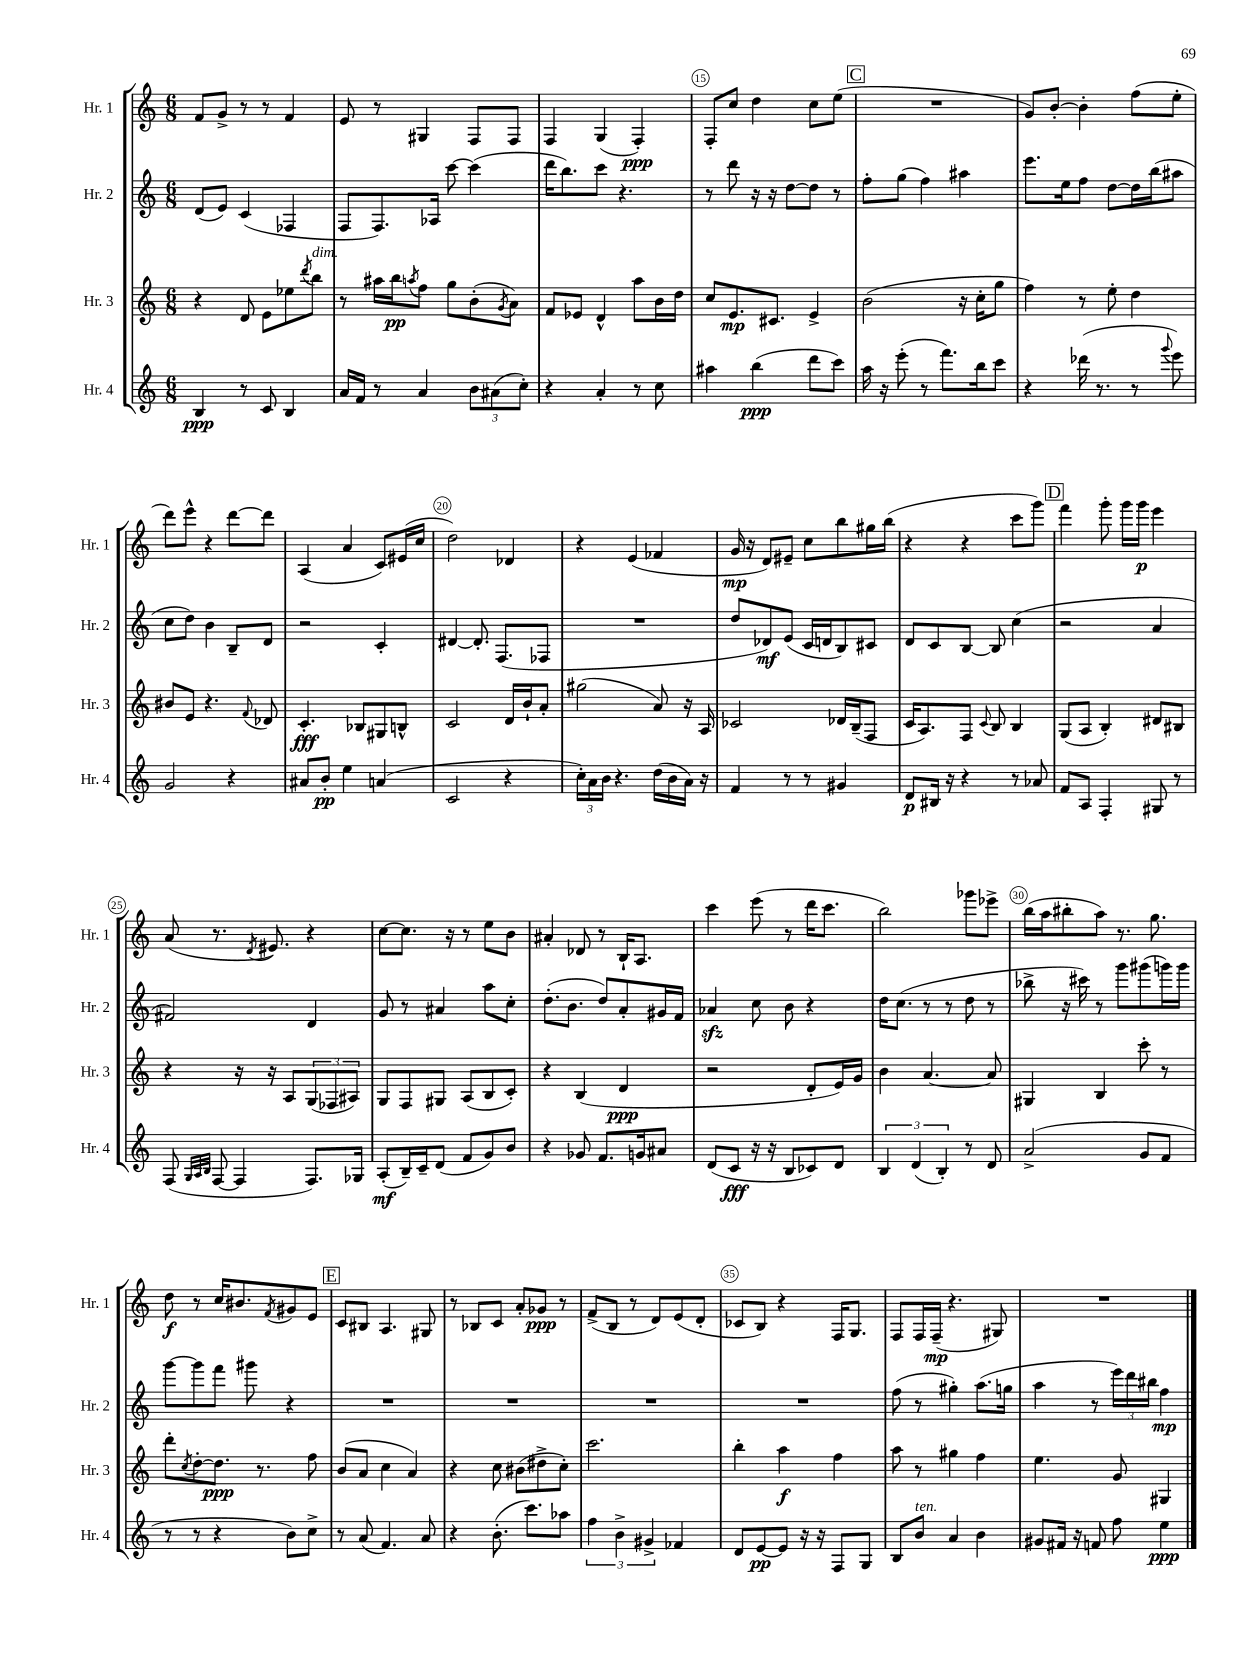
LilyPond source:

<<
\new StaffGroup <<
\new Staff = "s0" \with { instrumentName = "Hr. 1" shortInstrumentName = "Hr. 1" } {
    \clef treble \key c \major \numericTimeSignature \time 6/8
    f'8 g'8-> r8 r8 f'4 |
    e'8 r8 gis4 f8 f8 |
    f4 g4( f4-.\ppp) |
    f8-. c''8 d''4 c''8 e''8( |
    \mark \markup { \box "C" } R2. |
    g'8) b'8~-. b'4-. f''8( e''8-. |
    d'''8) e'''8-^ r4 d'''8~ d'''8 |
    a4( a'4 c'8) eis'16( c''16 |
    d''2) des'4 |
    r4 e'4( fes'4 |
    g'16\mp r16 d'8) eis'8-- c''8 b''8 gis''16 b''16( |
    r4 r4 c'''8 g'''8) |
    \mark \markup { \box "D" } f'''4 g'''8-. g'''16 g'''16\p e'''4 |
    a'8( r8. \acciaccatura { d'8 } eis'8.) r4 |
    c''8~ c''8. r16 r8 e''8 b'8 |
    ais'4-. des'8 r8 b16-! a8. |
    c'''4 e'''8( r8 d'''16 c'''8. |
    b''2) ges'''8 ees'''8-> |
    b''16( a''16 bis''8-. a''8) r8. g''8. |
    d''8\f r8 c''16 bis'8. \acciaccatura { f'8 } gis'8 e'8 |
    \mark \markup { \box "E" } c'8 bis8 a4. gis8 |
    r8 bes8 c'8 a'8-. ges'8\ppp r8 |
    f'8->( b8 r8 d'8) e'8( d'8-. |
    ces'8 b8) r4 f16 g8. |
    f8 f16 f16--\mp( r4. gis8) |
    R2. \bar "|." |
}
\new Staff = "s1" \with { instrumentName = "Hr. 2" shortInstrumentName = "Hr. 2" } {
    \clef treble \key c \major \numericTimeSignature \time 6/8
    d'8( e'8) c'4( fes4 |
    f8 f8.) aes16 c'''8~ c'''4( |
    d'''16 b''8.) c'''8 r4. |
    r8 d'''8 r16 r16 d''8~ d''8 r8 |
    \mark \markup { \box "C" } f''8-. g''8( f''4) ais''4 |
    e'''8. e''16 f''8 d''8~ d''16 b''16( ais''8 |
    c''8 d''8) b'4 b8-- d'8 |
    r2 c'4-. |
    dis'4~ dis'8.-. f8.( fes8 |
    R2. |
    d''8 des'8\mf) e'8( c'16 d'16 b8) cis'8 |
    d'8 c'8 b8~ b8 c''4( |
    \mark \markup { \box "D" } r2 a'4 |
    fis'2) d'4 |
    g'8 r8 ais'4 a''8 c''8-. |
    d''8.-.( b'8. d''8) a'8-. gis'16 f'16 |
    aes'4\sfz c''8 b'8 r4 |
    d''16 c''8.( r8 r8 d''8 r8 |
    bes''8-> r16 cis'''16) r8 g'''8 gis'''8( g'''16) g'''16 |
    g'''8~ g'''8 f'''8 gis'''8 r4 |
    \mark \markup { \box "E" } R2. |
    R2. |
    R2. |
    R2. |
    f''8( r8 gis''4-.) a''8.( g''16 |
    a''4 r8 \tuplet 3/2 { e'''16) d'''16 bis''16 } f''4\mp \bar "|." |
}
\new Staff = "s2" \with { instrumentName = "Hr. 3" shortInstrumentName = "Hr. 3" } {
    \clef treble \key c \major \numericTimeSignature \time 6/8
    r4 d'8 e'8 ees''8 \acciaccatura { d'''8 } b''8^\markup { \italic "dim." } |
    r8 ais''16 b''16\pp \acciaccatura { a''8 } f''8 g''8 b'8-.( \acciaccatura { g'8 } a'8) |
    f'8 ees'8 d'4-^ a''8 b'16 d''16 |
    c''8 e'8.\mp cis'8. e'4-> |
    \mark \markup { \box "C" } b'2( r16 c''16-. g''8 |
    f''4) r8 e''8-. d''4 |
    bis'8 e'8 r4. \appoggiatura { f'8 } des'8 |
    c'4.-.\fff bes8 gis8 b8-^ |
    c'2 d'16 b'16-! a'8-. |
    gis''2( a'8) r16 a16 |
    ces'2 des'16 b16--( f8 |
    c'16 a8.) f8 \appoggiatura { c'8 } b8 b4 |
    \mark \markup { \box "D" } g8( a8 b4-.) dis'8 bis8 |
    r4 r16 r16 a8 \tuplet 3/2 { g8( fes8 ais8) } |
    g8 f8 gis8 a8( b8 c'8-.) |
    r4 b4( d'4\ppp |
    r2 d'8-. e'16) g'16 |
    b'4 a'4.~ a'8 |
    gis4 b4 c'''8-. r8 |
    d'''8-. \acciaccatura { c''8 } d''8~-. d''8.\ppp r8. f''8 |
    \mark \markup { \box "E" } b'8( a'8 c''4 a'4) |
    r4 c''8 bis'8( dis''8-> c''8-.) |
    c'''2. |
    b''4-. a''4\f f''4 |
    a''8 r8 gis''4 f''4 |
    e''4. g'8 gis4 \bar "|." |
}
\new Staff = "s3" \with { instrumentName = "Hr. 4" shortInstrumentName = "Hr. 4" } {
    \clef treble \key c \major \numericTimeSignature \time 6/8
    b4\ppp r8 c'8 b4 |
    a'16 f'16 r8 a'4 \tuplet 3/2 { b'8 ais'8( c''8-.) } |
    r4 a'4-. r8 c''8 |
    ais''4 b''4\ppp( d'''8 c'''8) |
    \mark \markup { \box "C" } a''16 r16 e'''8-.( r8 f'''8.) b''16 c'''8 |
    r4 des'''16( r8. r8 \appoggiatura { g'''8 } e'''8) |
    g'2 r4 |
    ais'8 b'8-.\pp e''4 a'4( |
    c'2 r4 |
    \tuplet 3/2 { c''16-.) a'16 b'16 } r4. d''16( b'16 a'16) r16 |
    f'4 r8 r8 gis'4 |
    d'8\p bis16 r16 r4 r8 aes'8 |
    \mark \markup { \box "D" } f'8 a8 f4-. gis8 r8 |
    f8( \grace { g32 a32 b32 } f8~ f4 f8.) ges16 |
    a8-.\mf( b16--) c'16-- d'8( f'8 g'8) b'8 |
    r4 ges'8 f'8. g'16 ais'8 |
    d'8( c'8\fff r16 r16 b8 ces'8) d'8 |
    \tuplet 3/2 { b4 d'4( b4-.) } r8 d'8 |
    a'2->( g'8 f'8 |
    r8 r8 r4 b'8) c''8-> |
    \mark \markup { \box "E" } r8 a'8( f'4.) a'8 |
    r4 b'8.-.( c'''8.) aes''8 |
    \tuplet 3/2 { f''4 b'4-> gis'4-> } fes'4 |
    d'8 e'8~\pp e'8 r16 r16 f8 g8 |
    b8 b'8^\markup { \italic "ten." } a'4 b'4 |
    gis'8 fis'16 r16 f'8 f''8 e''4\ppp \bar "|." |
}
>>
>>
\layout { \context { \Score currentBarNumber = #12 \override BarNumber.break-visibility = ##(#f #t #t) barNumberVisibility = #(every-nth-bar-number-visible 5) \override BarNumber.stencil = #(make-stencil-circler 0.1 0.3 ly:text-interface::print) } }
